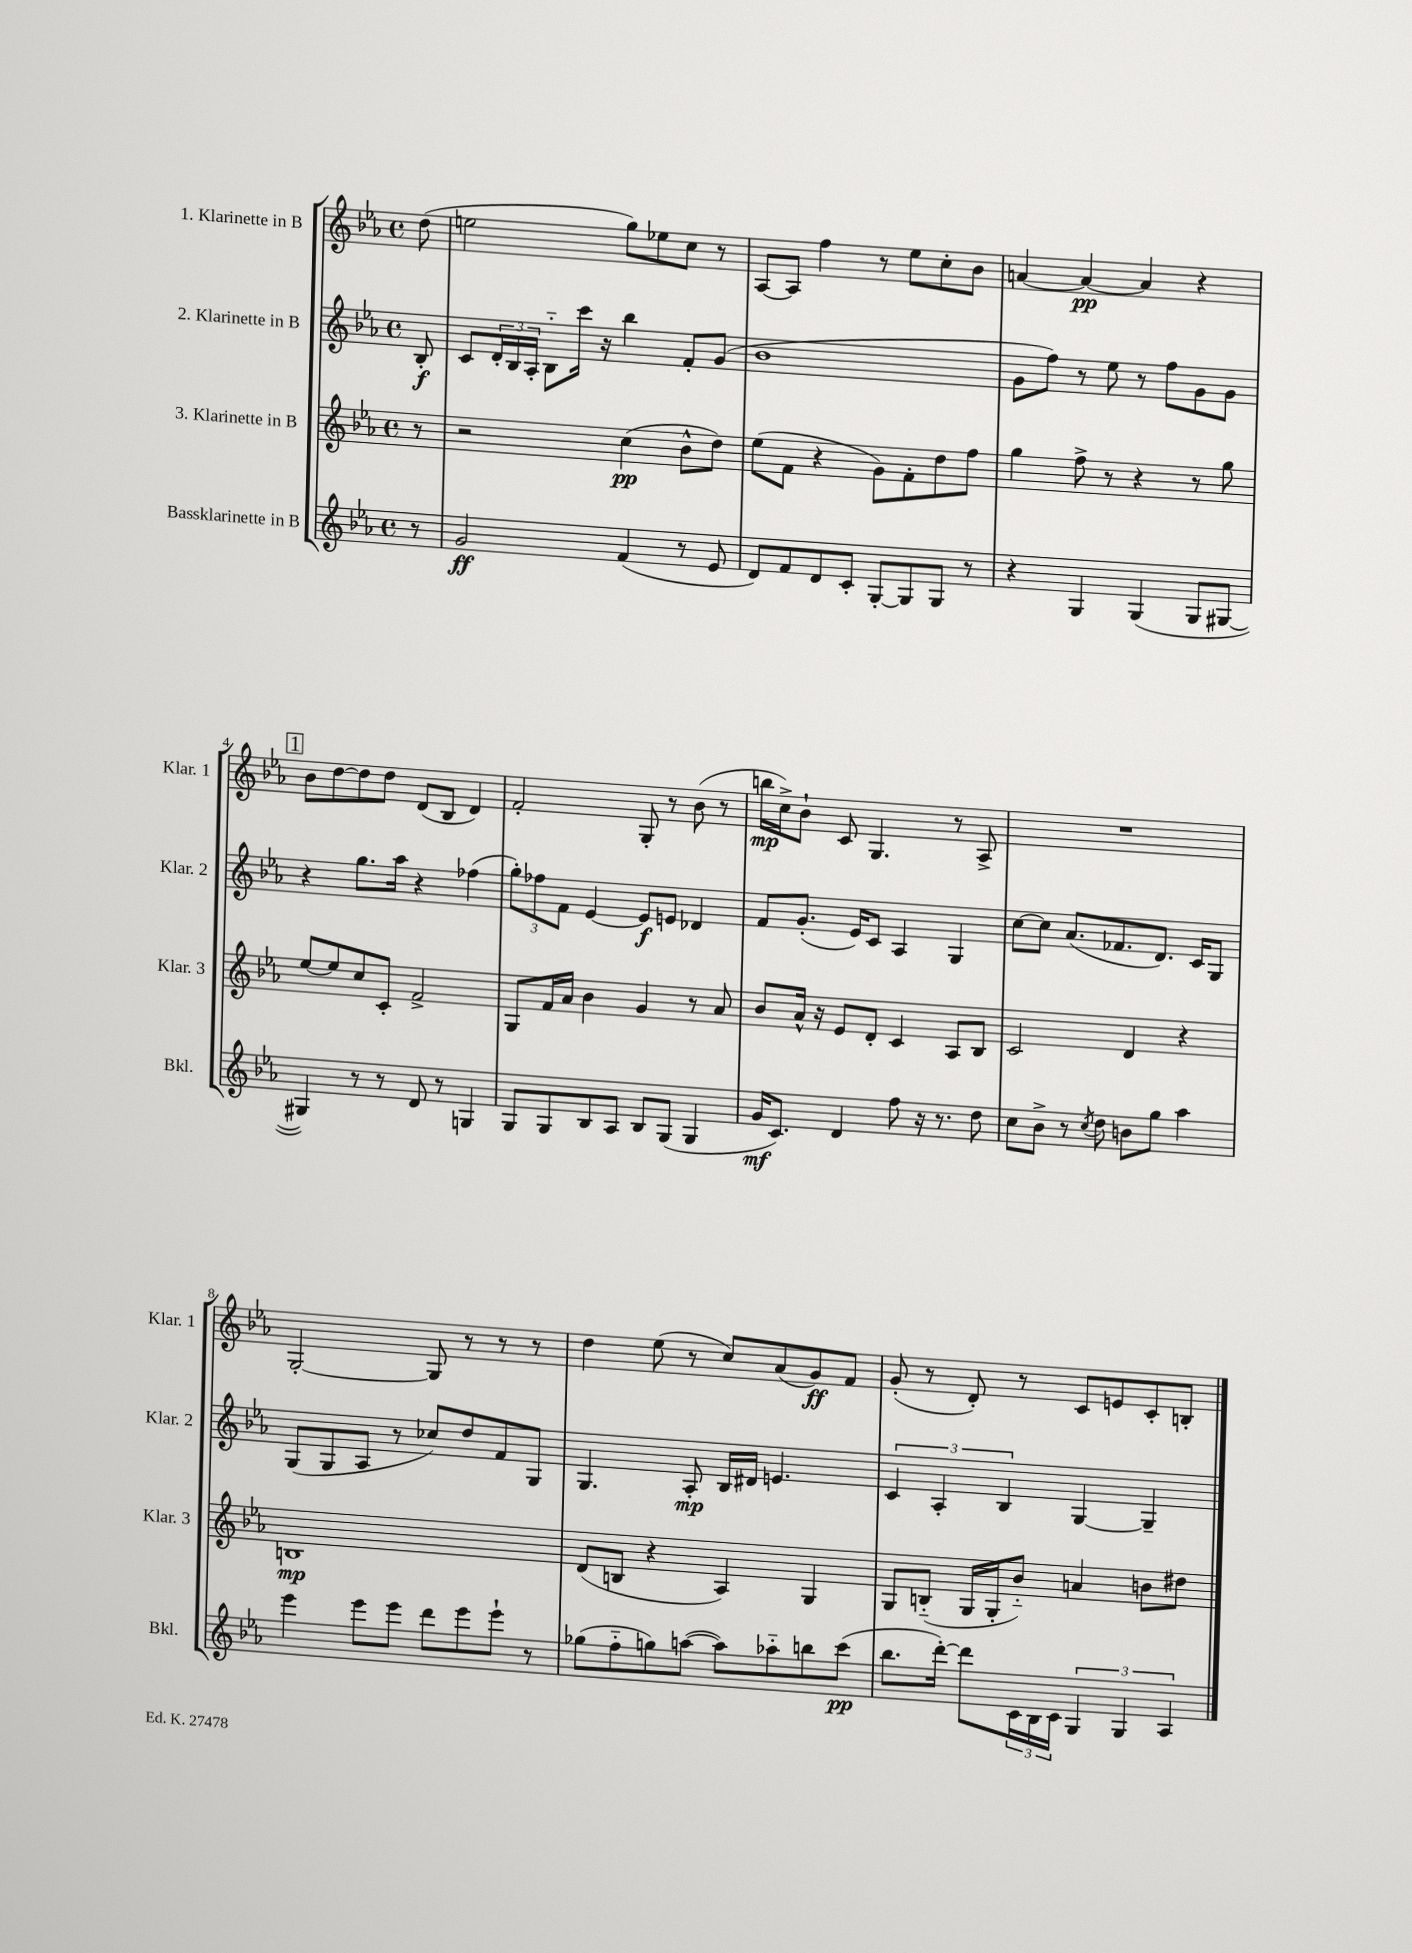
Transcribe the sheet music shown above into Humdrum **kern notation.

**kern	**dynam	**kern	**dynam	**kern	**dynam	**kern	**dynam
*part4	*part4	*part3	*part3	*part2	*part2	*part1	*part1
*staff4	*staff4	*staff3	*staff3	*staff2	*staff2	*staff1	*staff1
*I"Bassklarinette in B	*	*I"3. Klarinette in B	*	*I"2. Klarinette in B	*	*I"1. Klarinette in B	*
*I'Bkl.	*	*I'Klar. 3	*	*I'Klar. 2	*	*I'Klar. 1	*
*clefG2	*	*clefG2	*	*clefG2	*	*clefG2	*
*k[b-e-a-]	*	*k[b-e-a-]	*	*k[b-e-a-]	*	*k[b-e-a-]	*
*M4/4	*	*M4/4	*	*M4/4	*	*M4/4	*
*met(c)	*	*met(c)	*	*met(c)	*	*met(c)	*
=	=	=	=	=	=	=	=
8r	.	8r	.	8B-'/	f	(8dd\	.
=1	=1	=1	=1	=1	=1	=1	=1
2g/	ff	2r	.	8c/L	.	2een\	.
.	.	.	.	24d'/L	.	.	.
.	.	.	.	24B-/	.	.	.
.	.	.	.	24A-'/JJ	.	.	.
.	.	.	.	8B-\L	.	.	.
.	.	.	.	16ccc\Jk	.	.	.
.	.	.	.	16r	.	.	.
(4f/	.	(4cc\	pp	4bb-\	.	8gg\L)	.
.	.	.	.	.	.	8ee-X\	.
8r	.	8b-^^\L	.	8f'/L	.	8cc\J	.
8e-/	.	8dd\J)	.	(8g/J	.	8r	.
=2	=2	=2	=2	=2	=2	=2	=2
8d/L)	.	(8ee-\L	.	1b-	.	[8A-/L	.
8f/	.	8f\J	.	.	.	8A-/J]	.
8d/	.	4r	.	.	.	4ff\	.
8c'/J	.	.	.	.	.	.	.
[8G'/L	.	8g\L)	.	.	.	8r	.
8G/]	.	8f'\	.	.	.	8ee-\L	.
8G/J	.	8dd\	.	.	.	8cc'\	.
8r	.	8ff\J	.	.	.	8b-\J	.
=3	=3	=3	=3	=3	=3	=3	=3
4r	.	4gg\	.	8g\L	.	[4an/	.
.	.	.	.	8ff\J)	.	.	.
4G/	.	8ff^\	.	8r	.	4a/_	pp
.	.	8r	.	8ee-\	.	.	.
(4G/	.	4r	.	8r	.	4a/]	.
.	.	.	.	8ff\L	.	.	.
8G/L	.	8r	.	8g\	.	4r	.
[8G#X/J	.	8gg\	.	8g\J	.	.	.
!!LO:LB:g=z
!!LO:REH:place=s1:t=1
=4	=4	=4	=4	=4	=4	=4	=4
4G#X/])	.	[8ee-/L	.	4r	.	8b-\L	.
.	.	8ee-/]	.	.	.	[8dd\	.
8r	.	8cc/	.	8.gg\L	.	8dd\]	.
8r	.	8c'/J	.	.	.	8dd\J	.
.	.	.	.	16aa-\Jk	.	.	.
8d/	.	2f^/	.	4r	.	(8d/L	.
8r	.	.	.	.	.	8B-/J	.
4Gn/	.	.	.	(4ff-X\	.	4d/)	.
=5	=5	=5	=5	=5	=5	=5	=5
8G/L	.	8G/L	.	12gg'\L)	.	2f'/	.
.	.	.	.	12ff-X\	.	.	.
8G/	.	16f/L	.	.	.	.	.
.	.	.	.	12f\J	.	.	.
.	.	16a-/JJ	.	.	.	.	.
8B-/	.	4b-\	.	[4e-/	.	.	.
8A-/J	.	.	.	.	.	.	.
8B-/L	.	4g/	.	8e-/L]	f	8G'/	.
(8G/J	.	.	.	8en/J	.	8r	.
4G/	.	8r	.	4d-X/	.	(8b-\	.
.	.	8a-/	.	.	.	8r	.
=6	=6	=6	=6	=6	=6	=6	=6
16g/KL	mf	8b-/L	.	8f/L	.	16bbn\LL	mp
8.c/J)	.	.	.	.	.	16cc^\J)	.
.	.	16a-^^/Jk	.	(8.g'/J	.	8b-`\J	.
.	.	16r	.	.	.	.	.
4d/	.	8e-/L	.	.	.	8c/	.
.	.	.	.	16e-/KL)	.	.	.
.	.	8d'/J	.	8c/J	.	4.G/	.
8ff\	.	4c/	.	4A-/	.	.	.
16r	.	.	.	.	.	.	.
8.r	.	.	.	.	.	.	.
.	.	8A-/L	.	4G/	.	8r	.
8dd\	.	8B-/J	.	.	.	8A-^/	.
=7	=7	=7	=7	=7	=7	=7	=7
8cc\L	.	2c/	.	[8cc\L	.	1r	.
8b-^\J	.	.	.	8cc\J]	.	.	.
8r	.	.	.	(8.a-/L	.	.	.
8qcc/	.	.	.	.	.	.	.
8dd\	.	.	.	.	.	.	.
.	.	.	.	8.f-X/	.	.	.
8bn\L	.	4d/	.	.	.	.	.
8gg\J	.	.	.	8.d/J)	.	.	.
4aa-\	.	4r	.	.	.	.	.
.	.	.	.	16c/KL	.	.	.
.	.	.	.	8G/J	.	.	.
!!LO:LB:g=z
=8	=8	=8	=8	=8	=8	=8	=8
4eee-\	.	1Bn	mp	(8G/L	.	[2G'/	.
.	.	.	.	8G/	.	.	.
8eee-\L	.	.	.	8A-/J	.	.	.
8eee-\J	.	.	.	8r	.	.	.
8ddd\L	.	.	.	8cc-X/L)	.	8G/]	.
8eee-\	.	.	.	8dd/	.	8r	.
8eee-`\J	.	.	.	8f/	.	8r	.
8r	.	.	.	8G/J	.	8r	.
=9	=9	=9	=9	=9	=9	=9	=9
(8gg-X\L	.	(8d/L	.	4.G/	.	4dd\	.
8ff\	.	8Bn/J	.	.	.	.	.
8ggn\)	.	4r	.	.	.	(8ee-\	.
([8aan\J	.	.	.	8A-'/	mp	8r	.
8aa\L])	.	4A-/)	.	16B-/LL	.	8cc/L)	.
.	.	.	.	16d#X/JJ	.	.	.
8aa-X\	.	.	.	4.en/	.	(8a-/	.
8bbn\	.	4G/	.	.	.	8g/)	ff
(8ccc\J	pp	.	.	.	.	8f/J	.
=10	=10	=10	=10	=10	=10	=10	=10
8.bb-\L	.	8G/L	.	6c/	.	(8g'/	.
.	.	(8Bn/J	.	.	.	8r	.
.	.	.	.	6A-'/	.	.	.
[16ddd'\Jk)	.	.	.	.	.	.	.
8ddd\L]	.	16G/LL	.	.	.	8d'/)	.
.	.	16G'/J	.	.	.	.	.
.	.	.	.	6B-/	.	.	.
24c\L	.	8b-/J)	.	.	.	8r	.
24B-\	.	.	.	.	.	.	.
24c\JJ	.	.	.	.	.	.	.
6G/	.	4an/	.	[4G/	.	8c/L	.
.	.	.	.	.	.	8en/	.
6G/	.	.	.	.	.	.	.
.	.	8bn\L	.	4G~/]	.	8c'/	.
6A-/	.	.	.	.	.	.	.
.	.	8dd#X\J	.	.	.	8Bn'/J	.
==	==	==	==	==	==	==	==
*-	*-	*-	*-	*-	*-	*-	*-
